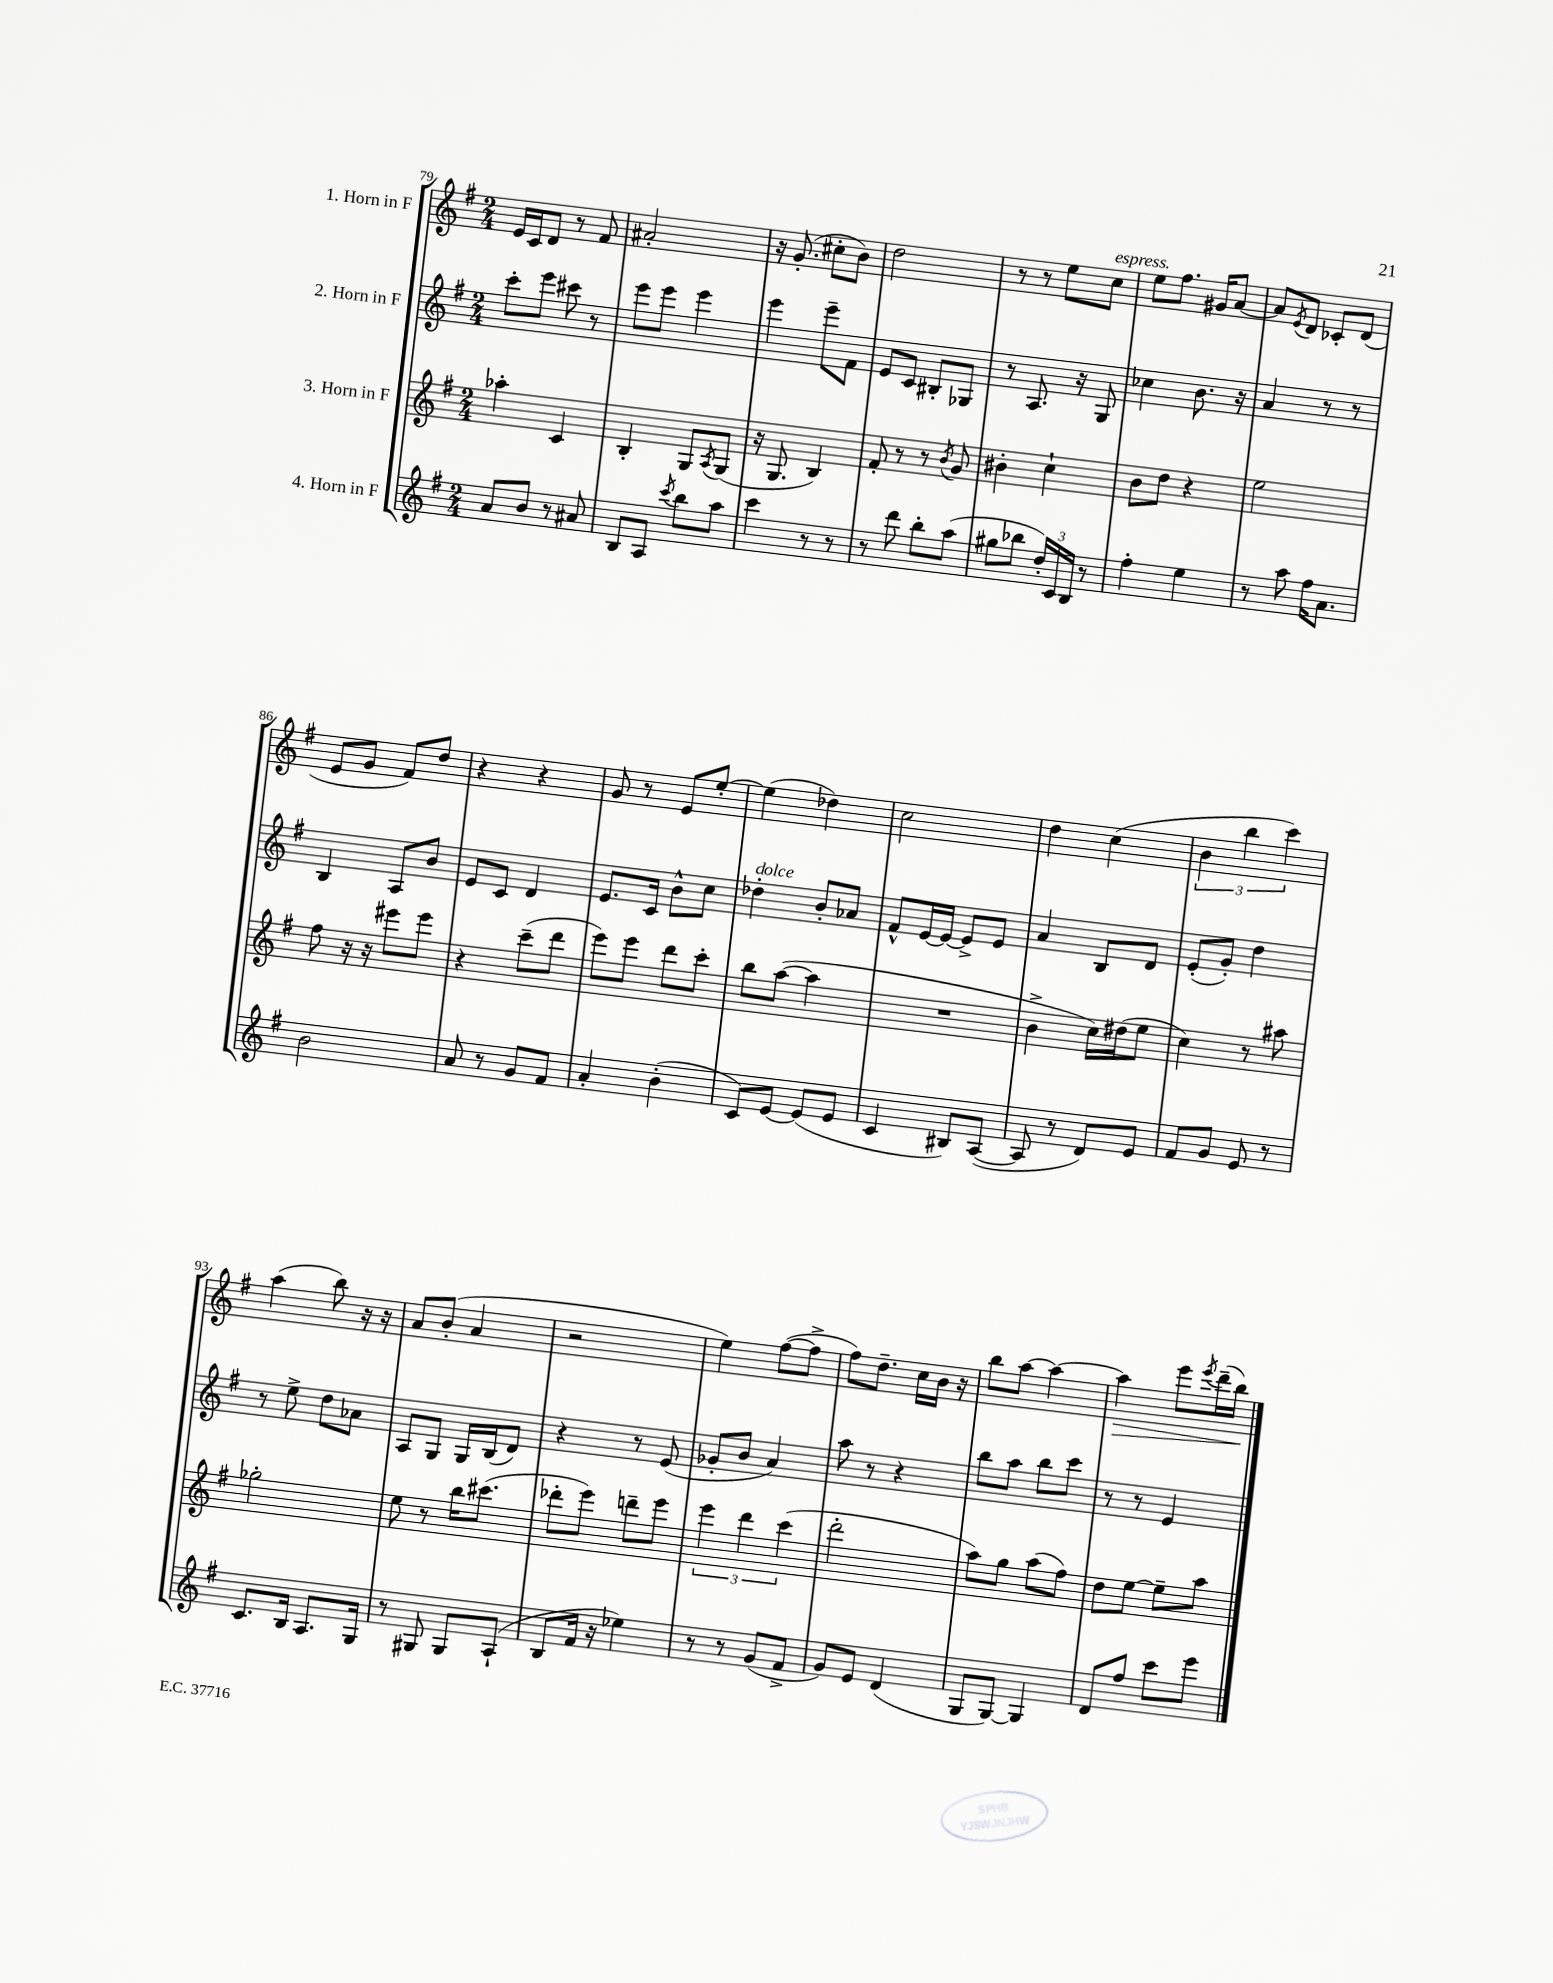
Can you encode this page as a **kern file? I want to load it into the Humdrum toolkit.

**kern	**kern	**kern	**kern
*staff4	*staff3	*staff2	*staff1
*clefG2	*clefG2	*clefG2	*clefG2
*k[f#]	*k[f#]	*k[f#]	*k[f#]
*M2/4	*M2/4	*M2/4	*M2/4
8a	4aa-'	8ccc'	16e
.	.	.	16c
8b	.	8eee	8d
8r	4c	8ccc#	8r
8a#	.	8r	8f#
=	=	=	=
8B	4B'	8eee	2a#'
8A	.	8eee	.
8qccc	.	.	.
8bb	8G	4eee	.
.	8qA	.	.
8aa	(8G	.	.
=	=	=	=
4ccc	16r	4eee	16r
.	8.G	.	(8.g'
8r	4B)	8eee~	8cc#'
8r	.	8f#	8b)
=	=	=	=
8r	8f#'	8e	2dd
8ddd	8r	8c	.
8bb'	8r	8B#'	.
.	8qb	.	.
(8aa	8g	8G-	.
=	=	=	=
8gg#	4b#'	8r	8r
8bb-	.	8.A	8r
24dd')	4cc`	.	8ee
24c	.	.	.
.	.	16r	.
24B	.	.	.
8r	.	8G	8cc
=	=	=	=
4ff#'	8b	4cc-	8ee
.	8dd	.	8.ff#
4ee	4r	8.b	.
.	.	.	16g#
.	.	.	[8a
.	.	16r	.
=	=	=	=
8r	2ee	4a	8a]
.	.	.	8qe
8aa	.	.	8d
16ff#	.	8r	8c-'
8.a	.	.	.
.	.	8r	(8d
=	=	=	=
2b	8ff#	4B	8e
.	16r	.	8g
.	16r	.	.
.	8eee#	8A	8f#)
.	8eee#	8b	8dd
=	=	=	=
8a	4r	8e	4r
8r	.	8c	.
8g	(8ccc~	4d	4r
8f#	8ddd	.	.
=	=	=	=
4a'	8eee)	8.e	8g
.	8eee	.	8r
.	.	16c	.
(4b'	8ddd	8b^^	8e
.	8ccc'	8cc	[8ee'
=	=	=	=
8c)	8bb	4dd-'	(4ee]
[8e	([8aa	.	.
(8e]	4aa]	8b'	4dd-)
8e	.	8a-	.
=	=	=	=
4c	2r	8f#^^	2cc
.	.	[16e	.
.	.	16e_	.
8B#)	.	8e^]	.
([8A	.	8e	.
=	=	=	=
8A]	4b^	4a	4dd
8r	.	.	.
8d)	16cc)	8B	(4cc
.	(16dd#	.	.
8e	8ee	8d	.
=	=	=	=
8f#	4cc)	(8e'	6b
8g	.	8g')	.
.	.	.	6bb
8e	8r	4dd	.
.	.	.	6ccc)
8r	8aa#	.	.
=	=	=	=
8.c	2gg-'	8r	(4aa
.	.	8ee^	.
16B	.	.	.
8.A	.	8dd	8bb)
.	.	8a-	16r
16G	.	.	16r
=	=	=	=
8r	8ee	8A	8a
8G#	8r	8G	(8b'
8G#	16bb	16G	4a
.	(8.ccc#	(16B	.
(8A`	.	8d)	.
=	=	=	=
8B	8ddd-'	4r	2r
16f#	8eee)	.	.
16r	.	.	.
4ee-)	8ddd~	8r	.
.	8eee	(8e	.
=	=	=	=
8r	6eee	8g-'	4ee)
8r	.	8b	.
.	6ddd	.	.
(8g	.	4a)	([8ff#
.	(6ccc	.	.
8f#^	.	.	8ff#^]
=	=	=	=
8g)	2ddd'	8aa	8ff#)
8e	.	8r	8.dd~
(4d	.	4r	.
.	.	.	16cc
.	.	.	16b
.	.	.	16r
=	=	=	=
8G	8aa)	8bb	8bb
[8G)	8gg	8aa	[8aa
4G]	(8aa	8bb	4aa_
.	8ff#)	8ccc	.
=	=	=	=
8d	8dd	8r	4aa]
8ff#	[8ee	8r	.
8ccc	8ee~]	4e	8eee
.	.	.	8qeee
8eee	8aa	.	(16ddd~
.	.	.	16bb)
==	==	==	==
*-	*-	*-	*-
